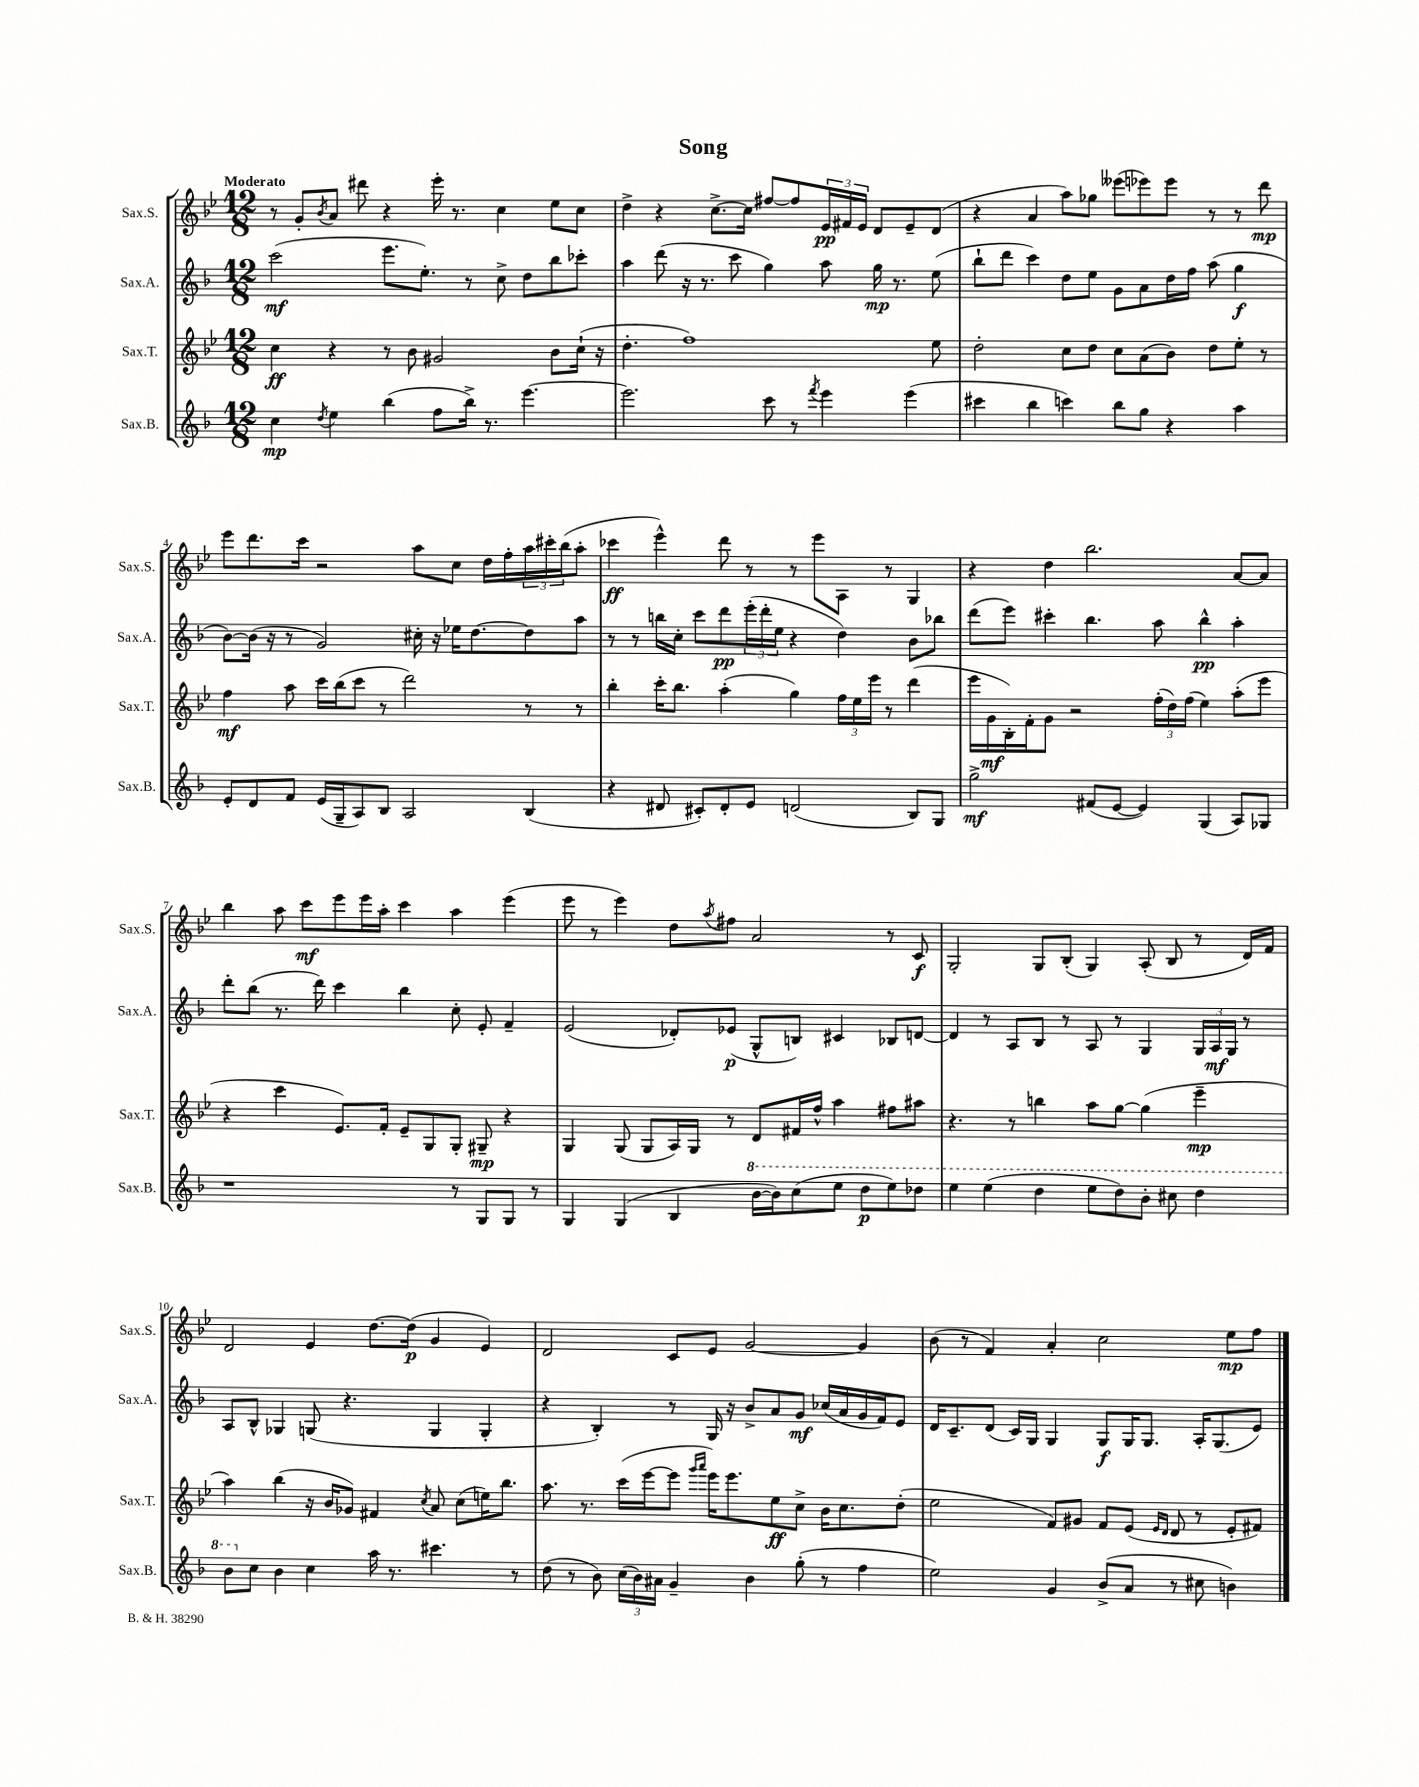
\header { title = "Song" }
<<
\new StaffGroup <<
\new Staff = "s0" \with { instrumentName = "Sax.S." shortInstrumentName = "Sax.S." } {
    \clef treble \key bes \major \numericTimeSignature \time 12/8 \tempo "Moderato"
    r8 g'8-. \acciaccatura { bes'8 } a'8 dis'''8 r4 ees'''16-. r8. c''4 ees''8 c''8 |
    d''4-> r4 c''8.~-> c''16 fis''8~ fis''8 \tuplet 3/2 { ees'16\pp fis'16 ees'16 } d'8 ees'8-- d'8( |
    r4 a'4 a''8) ges''8 eeses'''8( ees'''8) ees'''8 r8 r8 d'''8\mp |
    ees'''8 d'''8. c'''16 r2 a''8 c''8 d''16 f''16-. \tuplet 3/2 { a''16 cis'''16-. bes''16( } a''8-. |
    ces'''4\ff ees'''4-^) d'''8 r8 r8 ees'''8 a8 r8 g4 |
    r4 d''4 bes''2. a'8~ a'8 |
    bes''4 a''8 c'''8\mf ees'''8 ees'''16 a''16-. c'''4 a''4 ees'''4( |
    ees'''8 r8 ees'''4) d''8 \acciaccatura { a''8 } fis''8 a'2 r8 c'8\f |
    g2-. g8 bes8-.( g4) a8-.( bes8 r8 d'16) f'16 |
    d'2 ees'4 d''8.~ d''16\p( g'4 ees'4) |
    d'2 c'8 ees'8 g'2~ g'4 |
    bes'8( r8 f'4) a'4-. c''2 ees''8\mp f''8 \bar "|." |
}
\new Staff = "s1" \with { instrumentName = "Sax.A." shortInstrumentName = "Sax.A." } {
    \clef treble \key f \major \numericTimeSignature \time 12/8
    c'''2\mf( e'''8. e''8.-.) r8 c''8-> d''8 bes''8 ces'''8-. |
    a''4 d'''8( r16 r8. c'''8 g''4) a''8 g''16\mp r8. e''8( |
    bes''8-! d'''8 c'''4) d''8 e''8 g'8 a'8 d''16 f''16 a''8( g''4\f |
    bes'8~) bes'16( r16 r8 g'2) cis''16-. r16 ees''16 d''8.~ d''8 a''8 |
    r8 r8 b''16 c''16-. c'''8 d'''8\pp \tuplet 3/2 { e'''16-.( d'''16-. e''16 } r4 d''4) bes'8 bes''8 |
    d'''8( e'''8) cis'''4-. bes''4. a''8 bes''4-^\pp a''4-. |
    d'''8-. bes''8( r8. d'''16) c'''4 bes''4 c''8-. e'8-. f'4-- |
    e'2( des'8-.) ees'8\p( g8-^ b8) cis'4 bes8 d'8~ |
    d'4 r8 a8 bes8 r8 a8 r8 g4 \tuplet 3/2 { g16 a16\mf g16 } r8 |
    a8 bes8-^ ges4 g8( r4. g4 g4-. |
    r4 bes4-.) r8 g16 r16 bes'8-> a'8 g'8\mf ces''16( a'16 g'16 f'16) e'8 |
    d'16 c'8.-- d'8( c'16) g16 g4 g8\f g16 g8. a16-. g8.( e'8) \bar "|." |
}
\new Staff = "s2" \with { instrumentName = "Sax.T." shortInstrumentName = "Sax.T." } {
    \clef treble \key bes \major \numericTimeSignature \time 12/8
    c''4\ff r4 r8 bes'8 gis'2 bes'8 c''16-!( r16 |
    d''4.-. f''1) ees''8 |
    d''2-. c''8 d''8 c''8 a'8( bes'8) d''8 ees''8-. r8 |
    f''4\mf a''8 c'''16 bes''16( c'''8 r8 d'''2) r8 r8 |
    bes''4-. c'''16-. bes''8. a''4-.( g''4) \tuplet 3/2 { f''16 ees''16 ees'''16 } r8 d'''4( |
    ees'''16 g'16\mf bes16-.) f'16-. g'8 r2 \tuplet 3/2 { f''16-.( d''16) f''16( } ees''4) a''8-.( ees'''8 |
    r4 c'''4 ees'8.) f'16-. ees'8-- g8 g8-. gis8--\mp r4 |
    g4 g8( g8 a16) g16 r8 d'8 fis'16 f''16-^ a''4 fis''8 ais''8 |
    r4. r8 b''4 a''8 g''8~ g''4( ees'''4--\mp |
    a''4) bes''4( r16 bes'16 ges'8) fis'4 \acciaccatura { c''8 } a'8 c''8( e''16) bes''8. |
    a''8. r8. c'''16( ees'''16~ ees'''8 \grace { g'''16 a'''16 } ees'''16) ees'''8. ees''8\ff c''8-> bes'16 c''8. d''8-.( |
    ees''2 f'8) gis'8 f'8 ees'8( \grace { ees'16 d'16 } d'8 r8 ees'8-. fis'8) \bar "|." |
}
\new Staff = "s3" \with { instrumentName = "Sax.B." shortInstrumentName = "Sax.B." } {
    \clef treble \key f \major \numericTimeSignature \time 12/8
    c''4\mp \acciaccatura { d''8 } e''4 bes''4( f''8 bes''16->) r8. e'''4.~ |
    e'''2. c'''8 r8 \acciaccatura { f'''8 } e'''4 e'''4( |
    cis'''4 bes''4 c'''4) bes''8 g''8 r4 a''4 |
    e'8-. d'8 f'8 e'16( g16-- a8) bes8 a2 bes4( |
    r4 dis'8 cis'8-.) dis'8-. e'8 d'2( bes8) g8 |
    g''2->\mf fis'8( e'8~ e'4) g4( a8) ges8 |
    r1 r8 g8 g8 r8 |
    g4 g4( bes4 \ottava #1 bes''16~ bes''16) c'''8( e'''8 d'''8\p e'''8) des'''8 |
    e'''4 e'''4( d'''4 e'''8 d'''8) bes''8-. cis'''8 d'''4 |
    bes''8 \ottava #0 c''8 bes'4 c''4 a''16 r8. cis'''4. r8 |
    d''8( r8 bes'8) \tuplet 3/2 { c''16( bes'16) ais'16 } g'4-- bes'4 g''8-.( r8 f''4 |
    e''2) g'4 bes'8->( a'8 r8 cis''8 b'4) \bar "|." |
}
>>
>>
